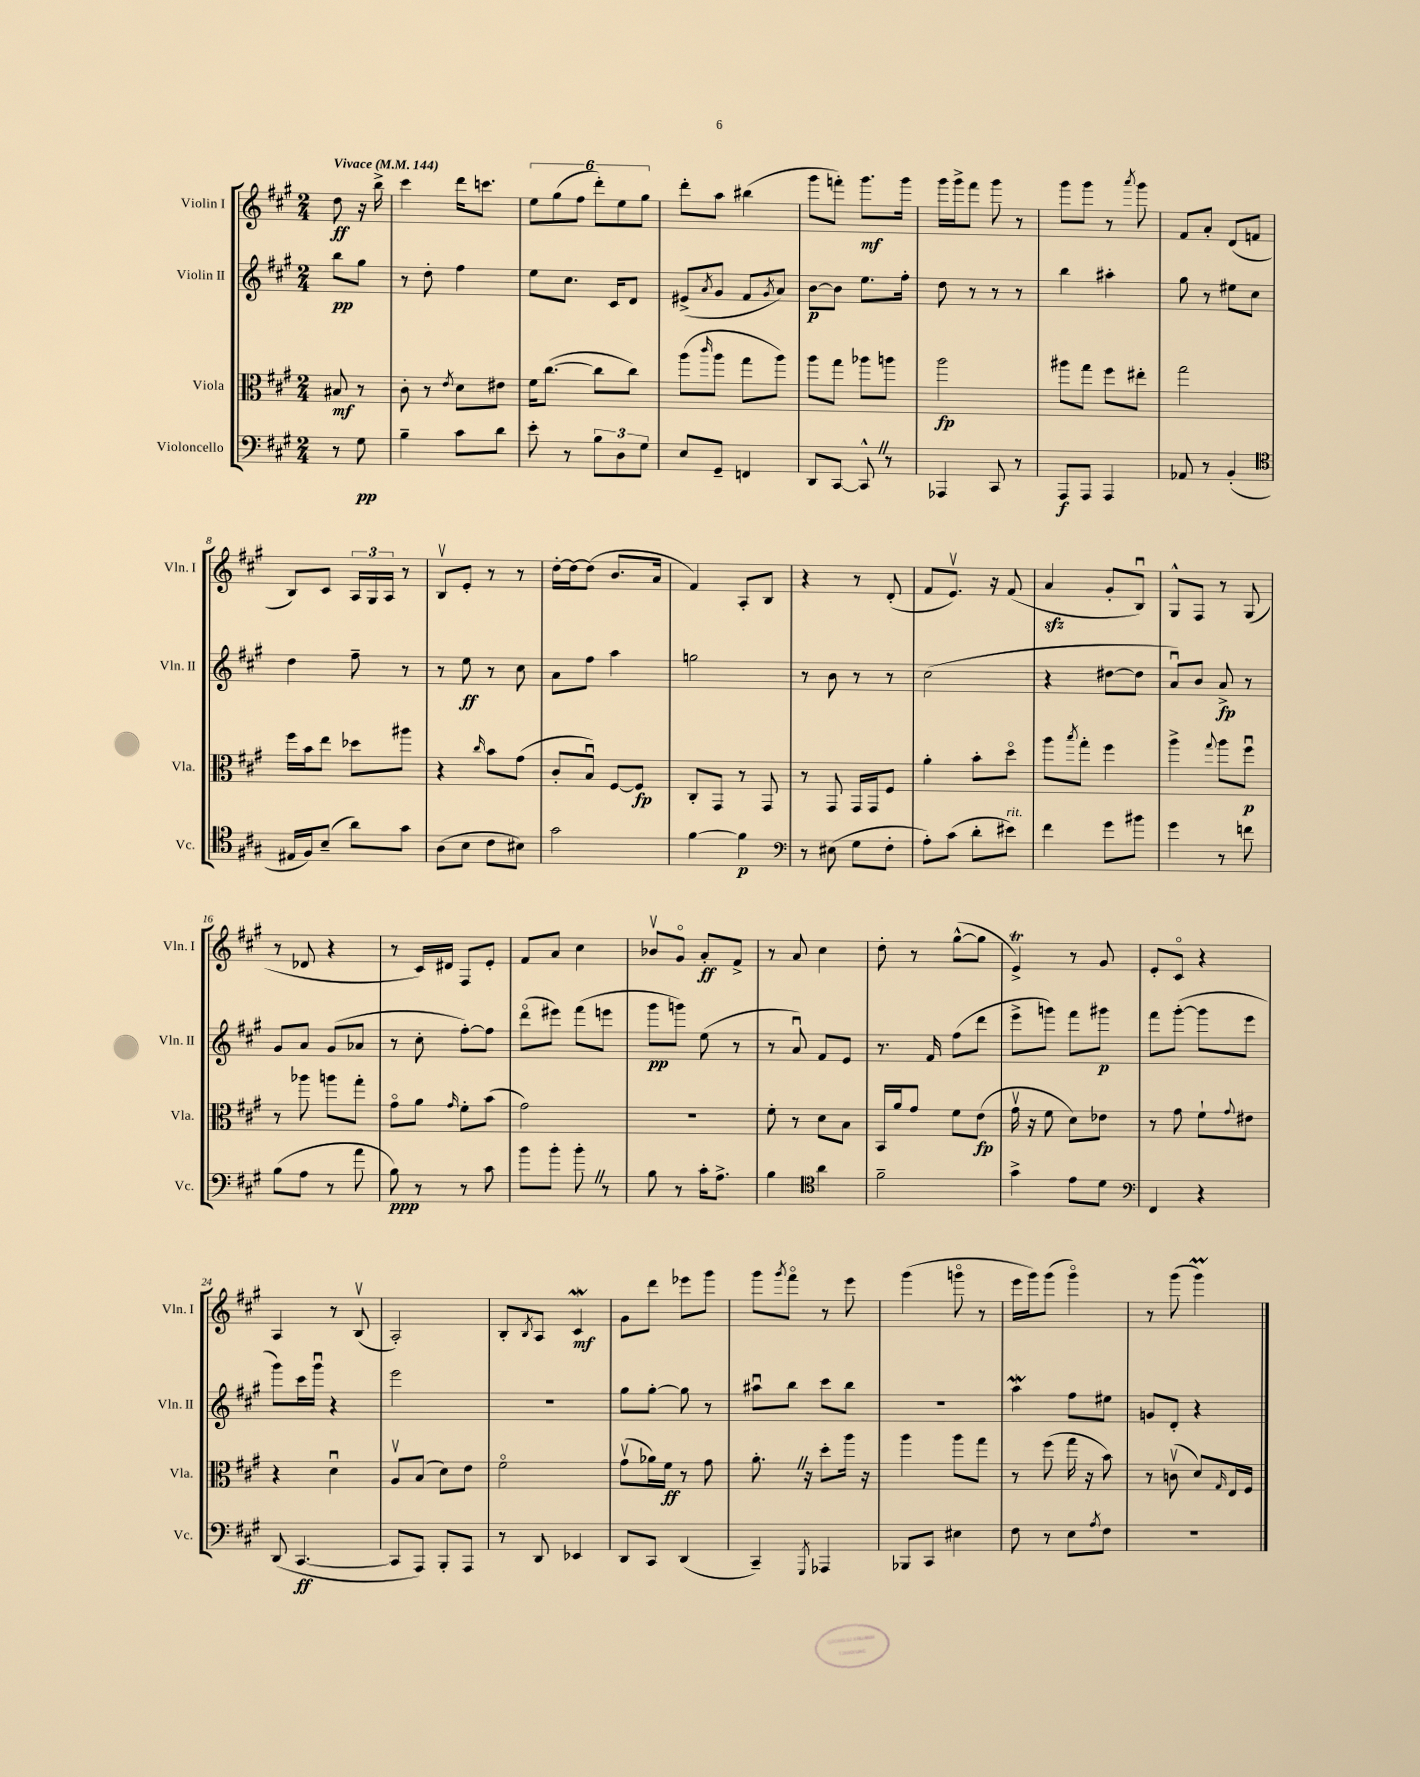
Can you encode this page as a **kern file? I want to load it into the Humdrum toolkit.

**kern	**dynam	**kern	**dynam	**kern	**dynam	**kern	**dynam
*part4	*part4	*part3	*part3	*part2	*part2	*part1	*part1
*staff4	*staff4	*staff3	*staff3	*staff2	*staff2	*staff1	*staff1
*I"Violoncello	*	*I"Viola	*	*I"Violin II	*	*I"Violin I	*
*I'Vc.	*	*I'Vla.	*	*I'Vln. II	*	*I'Vln. I	*
*clefF4	*	*clefC3	*	*clefG2	*	*clefG2	*
*k[f#c#g#]	*	*k[f#c#g#]	*	*k[f#c#g#]	*	*k[f#c#g#]	*
*M2/4	*	*M2/4	*	*M2/4	*	*M2/4	*
*MM144	*	*MM144	*	*MM144	*	*MM144	*
=	=	=	=	=	=	=	=
!	!	!	!	!	!	!LO:TX:a:B:t=Vivace	!
8r	.	8B#X/	mf	8bb\L	pp	8dd\	ff
8G#\	pp	8r	.	8gg#\J	.	16r	.
.	.	.	.	.	.	16bb^\	.
=1	=1	=1	=1	=1	=1	=1	=1
4B~\	.	8c#'\	.	8r	.	4ccc#\	.
.	.	8r	.	8dd'\	.	.	.
.	.	8qe/	.	.	.	.	.
8c#\L	.	8d\L	.	4ff#\	.	16ddd\KL	.
.	.	.	.	.	.	8.cccn\J	.
8d\J	.	8e#X\J	.	.	.	.	.
=2	=2	=2	=2	=2	=2	=2	=2
8e'\	.	16f#\KL	.	8ee\L	.	12ee\L	.
.	.	([8.cc#\J	.	.	.	.	.
.	.	.	.	.	.	(12gg#\	.
8r	.	.	.	8.cc#\J	.	.	.
.	.	.	.	.	.	12ff#\J	.
12B\L	.	8cc#\L]	.	.	.	12ddd'\L)	.
.	.	.	.	16c#/KL	.	.	.
12D\	.	.	.	.	.	12ee\	.
.	.	8cc#\J)	.	8d/J	.	.	.
12G#\J	.	.	.	.	.	12gg#\J	.
=3	=3	=3	=3	=3	=3	=3	=3
8E/L	.	(8aa\L	.	(8e#X^/L	.	8ddd'\L	.
.	.	16qqccc#/	.	8qa/	.	.	.
8GG#~/J	.	8aa\J	.	8g#/J	.	8aa\J	.
4FFn/	.	8gg#\L	.	8f#/L	.	(4bb#X\	.
.	.	.	.	8qg#/	.	.	.
.	.	8aa\J)	.	8a/J)	.	.	.
=4	=4	=4	=4	=4	=4	=4	=4
8DD/L	.	8aa\L	.	[8b\L	p	8ggg#\L	.
[8CC#/J	.	8gg#\J	.	8b\J]	.	8fffn'\J)	.
8CC#^^Z/]	.	8aa-X\L	.	8.ee\L	.	8.ggg#\L	mf
8r	.	8aan\J	.	.	.	.	.
.	.	.	.	16ff#'\Jk	.	16ggg#\Jk	.
=5	=5	=5	=5	=5	=5	=5	=5
4AAA-X/	.	2aa\	fp	8dd\	.	16ggg#\LL	.
.	.	.	.	.	.	16ggg#^\J	.
.	.	.	.	8r	.	8fff#\J	.
8CC#/	.	.	.	8r	.	8ggg#\	.
8r	.	.	.	8r	.	8r	.
=6	=6	=6	=6	=6	=6	=6	=6
8AAA/L	f	8aa#X\L	.	4bb\	.	8ggg#\L	.
8AAA/J	.	8gg#\J	.	.	.	8ggg#\J	.
4AAA/	.	8ff#\L	.	4aa#X'\	.	8r	.
.	.	.	.	.	.	8qaaa/	.
.	.	8ee#X'\J	.	.	.	8ggg#\	.
=7	=7	=7	=7	=7	=7	=7	=7
8AA-X/	.	2gg#\	.	8gg#\	.	8f#/L	.
8r	.	.	.	8r	.	8a'/J	.
(4BB'/	.	.	.	8ee#X\L	.	(8d/L	.
.	.	.	.	8cc#\J	.	8fn/J	.
!!LO:LB:g=z
=8	=8	=8	=8	=8	=8	=8	=8
*clefC4	*	*	*	*	*	*	*
16E#X/LL	.	16ff#\LL	.	4dd\	.	8B/L)	.
16F#/J)	.	16b\J	.	.	.	.	.
(8B~/J	.	8ee\J	.	.	.	8c#/J	.
8a\L)	.	8dd-X\L	.	8ff#~\	.	24A/LL	.
.	.	.	.	.	.	24G#/	.
.	.	.	.	.	.	24A/JJ	.
8g#\J	.	8aa#X\J	.	8r	.	8r	.
=9	=9	=9	=9	=9	=9	=9	=9
(8A\L	.	4r	.	8r	.	8Bv/L	.
8B\J	.	.	.	8ee\	ff	8e'/J	.
.	.	16qqcc#/	.	.	.	.	.
8c#\L	.	8b\L	.	8r	.	8r	.
8B#X\J)	.	(8g#\J	.	8cc#\	.	8r	.
=10	=10	=10	=10	=10	=10	=10	=10
2g#\	.	8c#'/L	.	8a\L	.	[16dd'\LL	.
.	.	.	.	.	.	16dd\J_	.
.	.	8Bu/J)	.	8ff#\J	.	(8dd\J]	.
.	.	[8F#/L	.	4aa\	.	8.b/L	.
.	.	8F#/J]	fp	.	.	.	.
.	.	.	.	.	.	16a/Jk	.
=11	=11	=11	=11	=11	=11	=11	=11
[4f#\	.	8C#'/L	.	2ggn\	.	4f#/)	.
.	.	8GG#/J	.	.	.	.	.
4f#\]	p	8r	.	.	.	8A'/L	.
.	.	8GG#/	.	.	.	8B/J	.
=12	=12	=12	=12	=12	=12	=12	=12
*clefF4	*	*	*	*	*	*	*
8r	.	8r	.	8r	.	4r	.
(8E#X\	.	8GG#/	.	8b\	.	.	.
8G#\L	.	16GG#/LL	.	8r	.	8r	.
.	.	16GG#/J	.	.	.	.	.
8F#'\J	.	8F#/J	.	8r	.	(8d'/	.
=13	=13	=13	=13	=13	=13	=13	=13
8A'\L)	.	4a'\	.	(2cc#\	.	8f#/L	.
(8c#\J	.	.	.	.	.	8.ev/J)	.
8d'\L	.	8b'\L	.	.	.	.	.
.	.	.	.	.	.	16r	.
!LO:TX:a:i:t=rit.	!	!	!	!	!	!	!
8e#X\J)	.	8dd\J	.	.	.	(8f#/	.
=14	=14	=14	=14	=14	=14	=14	=14
4f#\	.	8aa\L	.	4r	.	4azz/	.
.	.	8qbb/	.	.	.	.	.
.	.	8gg#'\J	.	.	.	.	.
8g#\L	.	4ff#\	.	[8dd#X\L	.	8g#'/L	.
8b#X\J	.	.	.	8dd#\J]	.	8Bu/J)	.
=15	=15	=15	=15	=15	=15	=15	=15
4g#\	.	4aa^\	.	8au/L)	.	8G#^^/L	.
.	.	.	.	8b/J	.	8F#/J	.
.	.	8qqgg#/	.	.	.	.	.
8r	.	8aa\L	.	8a^/	fp	8r	.
8fn\	.	8ff#u\J	p	8r	.	(8G#/	.
!!LO:LB:g=z
=16	=16	=16	=16	=16	=16	=16	=16
(8B\L	.	8r	.	8g#/L	.	8r	.
8A\J	.	8aa-X\	.	8a/J	.	8d-X/	.
8r	.	8aan\L	.	(8g#/L	.	4r	.
8a\	.	8gg#'\J	.	8a-X/J	.	.	.
=17	=17	=17	=17	=17	=17	=17	=17
8B\)	ppp	8g#\L	.	8r	.	8r	.
8r	.	8a\J	.	8cc#'\	.	16c#/LL)	.
.	.	.	.	.	.	16d#X/JJ	.
.	.	16qqg#/	.	.	.	.	.
8r	.	8f#'\L	.	[8ff#'\L)	.	8F#/L	.
8c#\	.	(8b\J	.	8ff#\J]	.	8e'/J	.
=18	=18	=18	=18	=18	=18	=18	=18
8b\L	.	2g#\)	.	(8ddd\L	.	8f#/L	.
8b'\J	.	.	.	8eee#X\J)	.	8a/J	.
8b'Z\	.	.	.	(8fff#\L	.	4cc#\	.
8r	.	.	.	8eeen\J	.	.	.
=19	=19	=19	=19	=19	=19	=19	=19
8B\	.	2r	.	8ggg#\L	pp	8b-Xv/L	.
8r	.	.	.	8gggn\J)	.	8g#/J	.
16c#'\KL	.	.	.	(8ee\	.	8a'/L	ff
8.A^\J	.	.	.	.	.	.	.
.	.	.	.	8r	.	8f#^/J	.
=20	=20	=20	=20	=20	=20	=20	=20
4B\	.	8f#'\	.	8r	.	8r	.
.	.	8r	.	8au/)	.	8a/	.
*clefC4	*	*	*	*	*	*	*
4a\	.	8d\L	.	8f#/L	.	4cc#\	.
.	.	8B\J	.	8e/J	.	.	.
=21	=21	=21	=21	=21	=21	=21	=21
2f#~\	.	16BB/LL	.	8.r	.	8dd'\	.
.	.	16a/J	.	.	.	.	.
.	.	8g#/J	.	.	.	8r	.
.	.	.	.	16f#/	.	.	.
.	.	8f#\L	.	(8ff#\L	.	([8gg#^^\L	.
.	.	(8e\J	fp	8ddd\J	.	8gg#\J]	.
=22	=22	=22	=22	=22	=22	=22	=22
4g#^\	.	16g#v\	.	8eee^\L	.	4eT^/)	.
.	.	16r	.	.	.	.	.
.	.	8f#\	.	8gggn\J)	.	.	.
8e\L	.	8d\L)	.	8fff#\L	.	8r	.
8d\J	.	8e-X\J	.	8ggg#X\J	p	8g#/	.
=23	=23	=23	=23	=23	=23	=23	=23
*clefF4	*	*	*	*	*	*	*
4FF#/	.	8r	.	8fff#\L	.	8e'/L	.
.	.	8g#\	.	([8ggg#'\J	.	8c#/J	.
4r	.	8f#`\L	.	8ggg#\L]	.	4r	.
.	.	8qqg#/	.	.	.	.	.
.	.	8e#X\J	.	8eee\J	.	.	.
!!LO:LB:g=z
=24	=24	=24	=24	=24	=24	=24	=24
(8DD/	.	4r	.	8ggg#\L)	.	4A/	.
[4.CC#/	ff	.	.	16ccc#\L	.	.	.
.	.	.	.	16ggg#u\JJ	.	.	.
.	.	4du\	.	4r	.	8r	.
.	.	.	.	.	.	(8Bv/	.
=25	=25	=25	=25	=25	=25	=25	=25
8CC#/L]	.	8Av/L	.	2eee\	.	2A'/)	.
8AAA/J)	.	(8B/J	.	.	.	.	.
8BBB'/L	.	8d\L)	.	.	.	.	.
8AAA/J	.	8e\J	.	.	.	.	.
=26	=26	=26	=26	=26	=26	=26	=26
8r	.	2f#\	.	2r	.	8B'/L	.
.	.	.	.	.	.	8qB/	.
8DD/	.	.	.	.	.	8A/J	.
4EE-X/	.	.	.	.	.	4c#W/	mf
=27	=27	=27	=27	=27	=27	=27	=27
8DD/L	.	(8g#v\L	.	8gg#\L	.	8g#\L	.
8CC#/J	.	16a-X\L)	.	[8gg#'\J	.	8ddd\J	.
.	.	16f#\JJ	ff	.	.	.	.
(4DD/	.	8r	.	8gg#\]	.	8eee-X\L	.
.	.	8g#\	.	8r	.	8ggg#\J	.
=28	=28	=28	=28	=28	=28	=28	=28
4CC#~/)	.	8.a'Z\	.	8aa#Xu\L	.	8ggg#\L	.
.	.	.	.	.	.	8qggg#/	.
.	.	.	.	8bb\J	.	8fff#\J	.
.	.	16r	.	.	.	.	.
8qGGG#/	.	.	.	.	.	.	.
4AAA-X/	.	8dd'\L	.	8ccc#\L	.	8r	.
.	.	16aa\Jk	.	8bb\J	.	8eee\	.
.	.	16r	.	.	.	.	.
=29	=29	=29	=29	=29	=29	=29	=29
8BBB-X/L	.	4aa\	.	2r	.	(4ggg#\	.
8CC#/J	.	.	.	.	.	.	.
4E#X\	.	8aa\L	.	.	.	8gggn\	.
.	.	8gg#\J	.	.	.	8r	.
=30	=30	=30	=30	=30	=30	=30	=30
8F#\	.	8r	.	4aaw\	.	16eee\LL	.
.	.	.	.	.	.	16ggg#\J)	.
8r	.	(8ff#\	.	.	.	(8ggg#\J	.
8E\L	.	16gg#\	.	8ff#\L	.	4ggg#\)	.
.	.	16r	.	.	.	.	.
8qA/	.	.	.	.	.	.	.
8F#\J	.	8b\)	.	8ee#X\J	.	.	.
=31	=31	=31	=31	=31	=31	=31	=31
2r	.	8r	.	8gn/L	.	8r	.
.	.	(8cnv\	.	8d'/J	.	(8ggg#\	.
.	.	8d/L)	.	4r	.	4ggg#m\)	.
.	.	16qqG#/	.	.	.	.	.
.	.	16E/L	.	.	.	.	.
.	.	16F#/JJ	.	.	.	.	.
==	==	==	==	==	==	==	==
*-	*-	*-	*-	*-	*-	*-	*-
